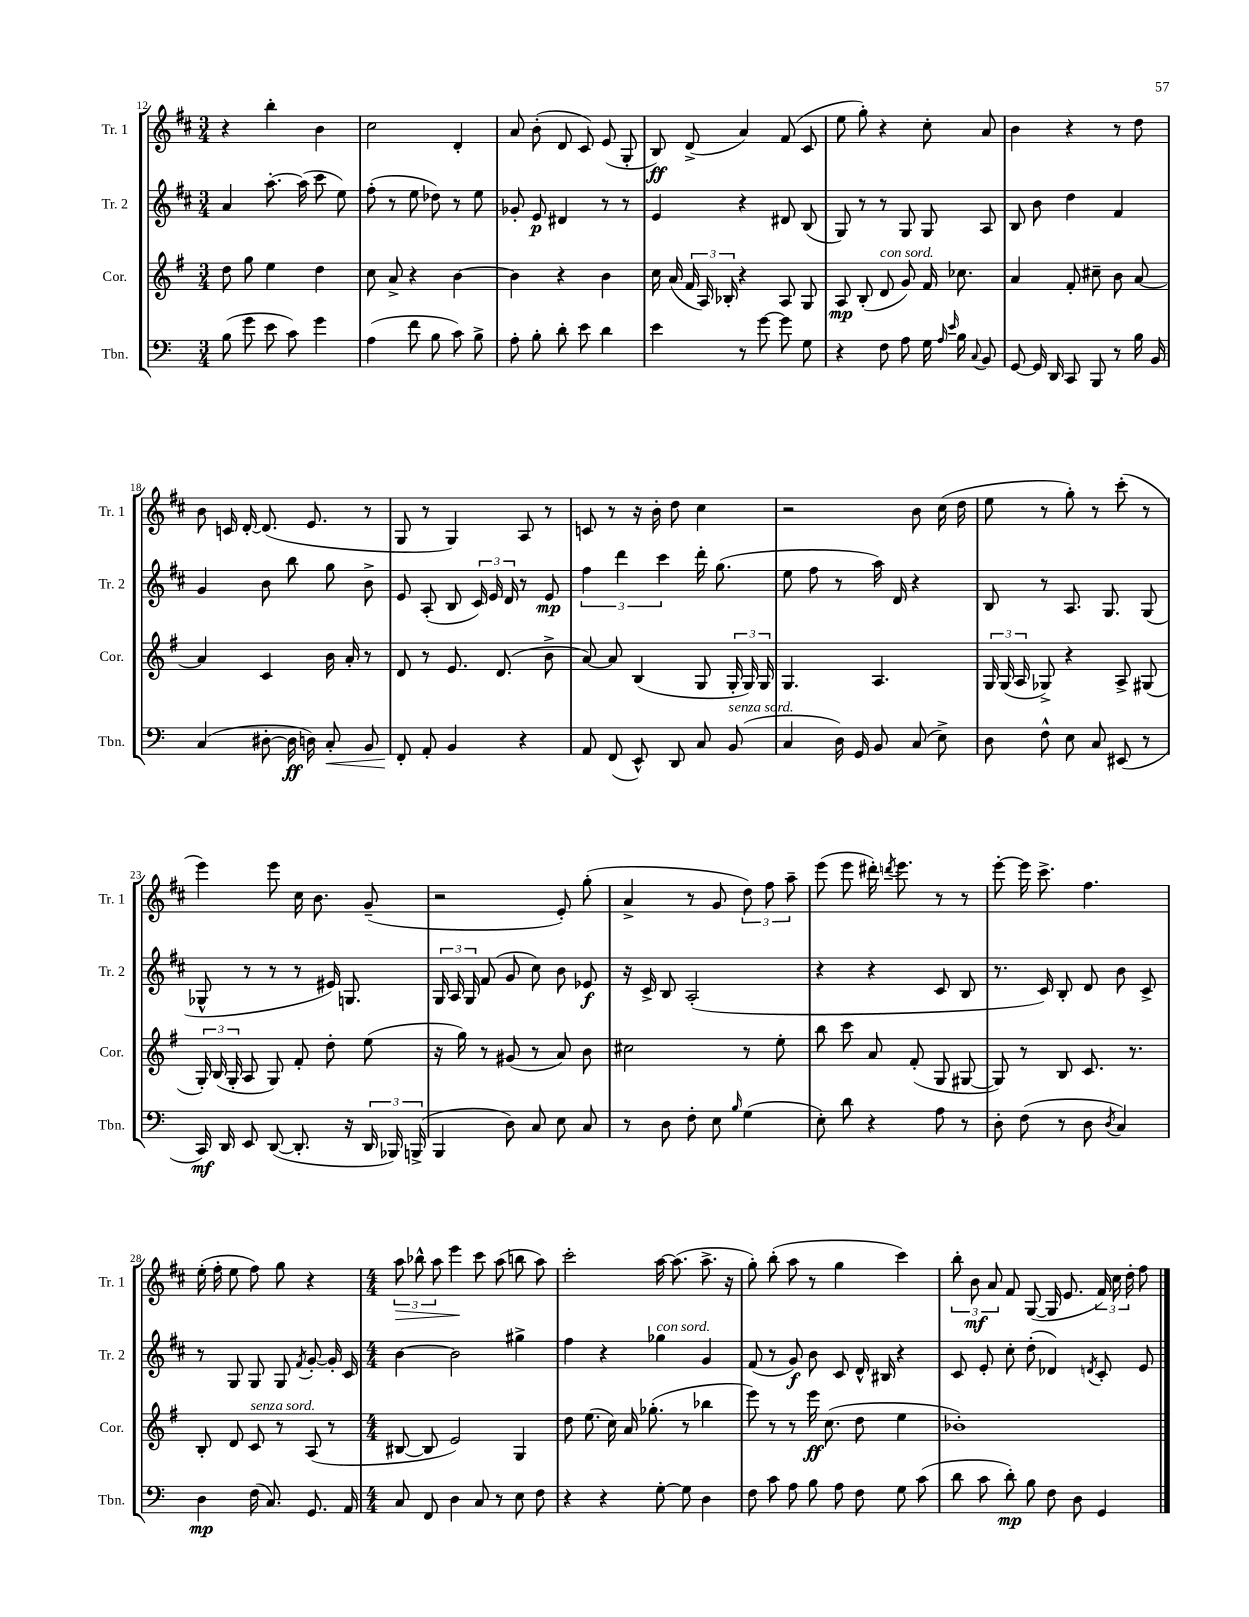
<<
\new StaffGroup <<
\new Staff = "s0" \with { instrumentName = "Tr. 1" shortInstrumentName = "Tr. 1" } {
    \clef treble \key d \major \numericTimeSignature \time 3/4
    \autoBeamOff r4 b''4-. b'4 |
    cis''2 d'4-. |
    a'8 b'8-.( d'8 cis'8) e'8( g8-. |
    b8\ff) d'8->( a'4) fis'8( cis'8 |
    e''8 g''8-.) r4 cis''8-. a'8 |
    b'4 r4 r8 d''8 |
    b'8 c'16 d'16~-. d'8.( e'8. r8 |
    g8 r8 g4) a8 r8 |
    c'8 r8 r16 b'16-. d''8 cis''4 |
    r2 b'8 cis''16( d''16 |
    e''8 r8 g''8-.) r8 cis'''8-.( r8 |
    e'''4) e'''8 cis''16 b'8. g'8--( |
    r2 e'8-.) g''8-.( |
    a'4-> r8 g'8 \tuplet 3/2 { d''8) fis''8 a''8-- } |
    e'''8( e'''8 dis'''16-.) \acciaccatura { d'''8 } e'''8. r8 r8 |
    e'''8~-. e'''16 cis'''8.-> fis''4. |
    e''16-.( fis''16-. e''8 fis''8) g''8 r4 |
    \numericTimeSignature \time 4/4 \tuplet 3/2 { a''8\> bes''8-^ a''8 } e'''4\! cis'''8 a''8( b''8 a''8) |
    cis'''2-. a''16~ a''8.( a''8.-> r16 |
    g''8-.) b''8-.( a''8 r8 g''4 cis'''4) |
    \tuplet 3/2 { b''8-. b'8\mf a'8 } fis'8 g8~( g16 e'8. \tuplet 3/2 { fis'16) cis''16 d''16-. } fis''8 \bar "|." |
}
\new Staff = "s1" \with { instrumentName = "Tr. 2" shortInstrumentName = "Tr. 2" } {
    \clef treble \key d \major \numericTimeSignature \time 3/4
    \autoBeamOff a'4 a''8.~-. a''16( cis'''8 e''8) |
    fis''8-.( r8 e''8 des''8) r8 e''8 |
    ges'8-. e'8\p dis'4 r8 r8 |
    e'4 r4 dis'8 b8( |
    g8) r8 r8 g8 g8 a8 |
    b8 b'8 d''4 fis'4 |
    g'4 b'8 b''8 g''8 b'8-> |
    e'8 a8-.( b8 \tuplet 3/2 { cis'16) e'16 d'16 } r8 e'8\mp |
    \tuplet 3/2 { fis''4 d'''4 cis'''4 } d'''16-. g''8.( |
    e''8 fis''8 r8 a''16) d'16 r4 |
    b8 r8 a8. g8. g8( |
    ges8-^ r8 r8 r8 eis'16) g8. |
    \tuplet 3/2 { g16 a16 g16 } fis'8( g'8 cis''8) b'8 ees'8\f |
    r16 cis'16-> b8 a2-.( |
    r4 r4 cis'8 b8 |
    r8. cis'16) b8-. d'8 b'8 cis'8-> |
    r8 g8 g8 g8 \acciaccatura { fis'8 } g'8~-. g'16-. cis'16 |
    \numericTimeSignature \time 4/4 b'4~ b'2 gis''4-> |
    fis''4 r4 ges''4^\markup { \italic "con sord." } g'4 |
    fis'8( r8 g'8\f) b'8 cis'8 d'16-^ bis16 r4 |
    cis'8 e'8-. cis''8-. d''8-.( des'4) \acciaccatura { d'8 } cis'8-. e'8 \bar "|." |
}
\new Staff = "s2" \with { instrumentName = "Cor." shortInstrumentName = "Cor." } {
    \clef treble \key g \major \numericTimeSignature \time 3/4
    \autoBeamOff d''8 g''8 e''4 d''4 |
    c''8 a'8-> r4 b'4~ |
    b'4 r4 b'4 |
    c''16 a'16( \tuplet 3/2 { fis'16 a16) bes16-. } r4 a8 g8 |
    a8\mp b8-.( d'8^\markup { \italic "con sord." } g'8) fis'16 ces''8. |
    a'4 fis'8-. cis''8-- b'8 a'8~ |
    a'4 c'4 b'16 a'16-. r8 |
    d'8 r8 e'8. d'8.( b'8-> |
    a'8~) a'8 b4( g8 \tuplet 3/2 { g16-. g16) g16 } |
    g4. a4. |
    \tuplet 3/2 { g16 g16( a16 } ges8->) r4 a8-> gis8( |
    \tuplet 3/2 { g16-.) b16( g16-. } a8 g8) fis'8-. d''8-. e''8( |
    r16 g''16) r8 gis'8( r8 a'8) b'8 |
    cis''2 r8 e''8-. |
    b''8 c'''8 a'8 fis'8-.( g8 gis8~ |
    gis8) r8 b8 c'8. r8. |
    b8-. d'8 c'8^\markup { \italic "senza sord." } r8 a8( r8 |
    \numericTimeSignature \time 4/4 bis8~ bis8 e'2) g4 |
    d''8 e''8.( c''16) a'16 ges''8.-.( r8 bes''4 |
    e'''8) r8 r8 e'''16\ff c''8.( d''8 e''4 |
    bes'1-.) \bar "|." |
}
\new Staff = "s3" \with { instrumentName = "Tbn." shortInstrumentName = "Tbn." } {
    \clef bass \key c \major \numericTimeSignature \time 3/4
    \autoBeamOff b8( g'8 e'8 c'8) g'4 |
    a4( f'8 b8 c'8) b8-> |
    a8-. b8-. d'8-. e'8 d'4 |
    e'4 r8 g'8~ g'8 g8 |
    r4 f8 a8 g16 \grace { a16 e'16 } b16 \appoggiatura { c8 } b,8 |
    g,8~ g,16 d,16 c,8 b,,8 r8 b16 b,16 |
    c4( dis8~-. dis16\ff d16) c8-.\< b,8 |
    f,8-.\! a,8-. b,4 r4 |
    a,8 f,8( e,8-^) d,8 c8 b,8^\markup { \italic "senza sord." }( |
    c4 d16) g,16 b,8 c8( e8->) |
    d8 f8-^ e8 c8 eis,8( r8 |
    c,16\mf) d,16 e,8 d,8~( d,8.-. r16 \tuplet 3/2 { d,16 bes,,16) b,,16->( } |
    b,,4 d8) c8 e8 c8 |
    r8 d8 f8-. e8 \grace { b16 } g4( |
    e8-.) d'8 r4 a8 r8 |
    d8-. f8( r8 d8 \acciaccatura { d8 } c4) |
    d4\mp f16( c8.) g,8. a,16 |
    \numericTimeSignature \time 4/4 c8 f,8 d4 c8 r8 e8 f8 |
    r4 r4 g8~-. g8 d4 |
    f8 c'8 a8 b8 a8 f8 g8 c'8( |
    d'8 c'8 d'8-.\mp) b8 f8 d8 g,4 \bar "|." |
}
>>
>>
\layout { \context { \Score currentBarNumber = #12 } }
